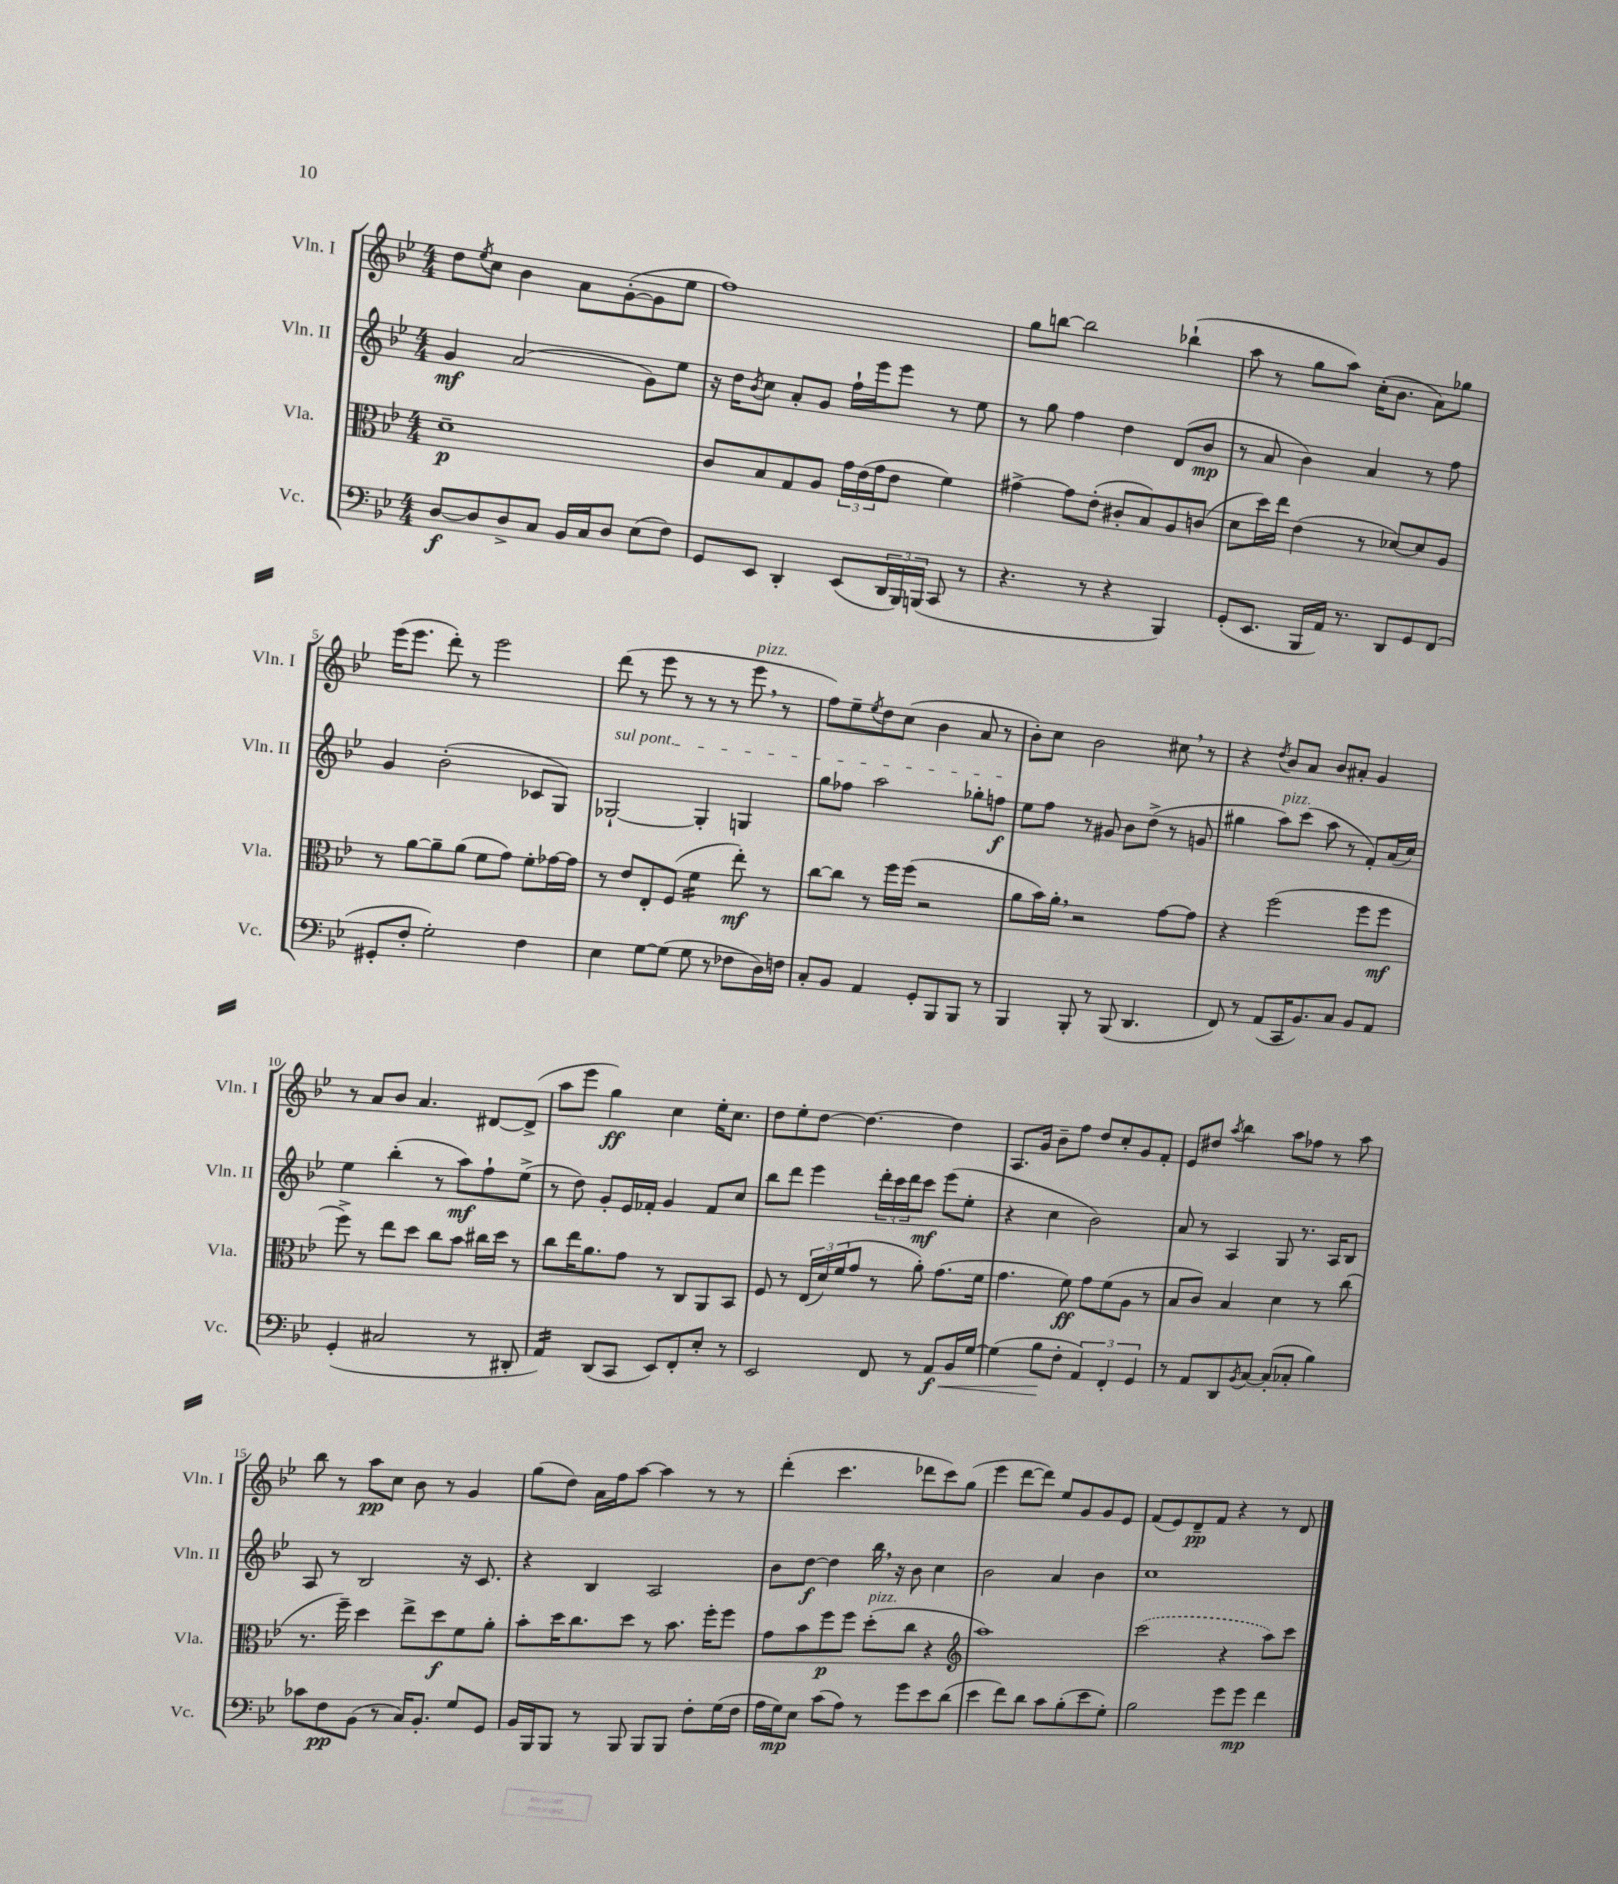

**kern	**kern	**kern	**kern
*staff4	*staff3	*staff2	*staff1
*clefF4	*clefC3	*clefG2	*clefG2
*k[b-e-]	*k[b-e-]	*k[b-e-]	*k[b-e-]
*M4/4	*M4/4	*M4/4	*M4/4
[8D	1d~	4g	8dd
.	.	.	8qee-
8D]	.	.	8cc
8D^	.	(2a	4b-
8C	.	.	.
16BB-	.	.	8a
16C	.	.	.
8D	.	.	([8g'
(8E-	.	8g)	8g]
8F)	.	8ee-	8ee-
=	=	=	=
8GG	8c	16r	1ff)
.	.	16dd	.
.	.	8qb-	.
8EE-	8B-	8cc	.
4DD'	8G	8a'	.
.	8A	8g	.
(8EE-	24g	16ff`	.
.	(24e-	.	.
.	.	16eee-	.
.	24g	.	.
24DD	8e-	8eee-	.
24BBB-)	.	.	.
(24BBB	.	.	.
8CC	4f)	8r	.
8r	.	8ee-	.
=	=	=	=
4.r	[4g#^	8r	8gg
.	.	8gg	[8bb
.	8g#]	4ff	2bb]
8r	(8e-'	.	.
4r	8c#'	4dd	.
.	8B-)	.	.
4BBB-)	8A	(8d	(4bb-`
.	(8c	8b-	.
=	=	=	=
(8GG'	8d	8r	8aa
8.EE-	16dd)	8a	8r
.	16ee-	.	.
.	(4e-	4b-)	8gg
16BBB-	.	.	.
16AA)	.	.	8aa)
8.r	.	.	.
.	8r	4a	(16cc'
.	.	.	8.b-
8DD	[8d-)	.	.
8GG	8d-]	8r	8a)
(8FF	8A	8ff	8gg-
=	=	=	=
8GG#'	8r	4g	(16eee-
.	.	.	8.eee-
8F'	[8a	.	.
2G')	8a~]	(2b-'	8ddd')
.	(8a	.	8r
.	8f	.	2eee-
.	8g)	.	.
4F	8f'	8c-	.
.	[16g-	8G)	.
.	16g-]	.	.
=	=	=	=
4E-	8r	[2G-`	(8ddd
.	8e-	.	8r
[8G	8E-'	.	8eee-
(8G]	(8F	.	8r
8G	4f	4G-']	8r
8r	.	.	8r
8F-	8ee-')	4G	8eee-
16D)	8r	.	8r
16F	.	.	.
=	=	=	=
8C'	[8cc	8gg	8ff)
8BB-	8cc]	8ff-	8ee-~
.	.	.	8qee-
4AA	8r	2aa	8dd
.	16ff	.	(8cc
.	(16ff	.	.
8GG'	2r	.	4b-
8BBB-	.	.	.
8BBB-	.	8gg-'	8a
8r	.	8ff	8r
=	=	=	=
4BBB-	8a	8ee-	8b-')
.	16b-)	8ff	8cc
.	16a'	.	.
8BBB-'	2r	8r	2b-
8r	.	8g#	.
(8BBB-	.	8b-	.
4.DD	.	(8dd^	.
.	[8g	8r	8cc#
.	8g]	8g	8r
=	=	=	=
8FF)	4r	4gg#	4r
8r	.	.	.
.	.	.	8qdd
(8AA	(2ff	8aa)	8b-
16CC	.	(8ccc	8a
8.BB-)	.	.	.
.	.	8aa	8b-
8C	.	8r	8a#'
8BB-	8ff	8f')	4g
8AA	8ff	(16a	.
.	.	16cc)	.
=	=	=	=
(4GG'	8ff^)	4ee-	8r
.	8r	.	8a
2C#	8ee-	(4bb-'	8b-
.	8dd	.	4.a
.	8cc	8r	.
.	8b-	8aa)	.
8r	16cc#	8ff`	[8d#
.	16dd	.	.
8DD#'	8r	(8ee-^	(8d#^]
=	=	=	=
4AA)	8cc	8r	8aa
.	16ee-	8dd)	8eee-
.	8.a	.	.
(8DD	.	8g'	4gg)
8CC	8g	16e-	.
.	.	16f-'	.
8EE-)	8r	4g	4cc
8FF'	8C	.	.
8E-'	8AA	8f-	16ee-'
.	.	.	8.cc
8r	8BB-	8cc	.
=	=	=	=
2EE-	8F	8bb-	8dd
.	8r	8ddd	8ee-'
.	(24E-	4eee-	[8dd
.	24d)	.	.
.	(24f	.	.
.	8g	.	4.dd_
8FF	8r	24ddd'	.
.	.	24ccc	.
.	.	24ddd	.
8r	8a')	8ccc	.
8AA	(8.g	(8eee-	4dd]
16BB-	.	8ee-'	.
[16G	16f	.	.
=	=	=	=
(4G]	4.g	4r	8.A
.	.	.	16g
8B-	.	4cc	8b-~
8F'	8f)	.	8ff
6AA)	8g	2b-)	8dd
.	(8f	.	8cc'
6FF'	.	.	.
.	8A	.	8g
6GG	.	.	.
.	8r	.	8f'
=	=	=	=
8r	8B-	8a	8e-
8AA	8c)	8r	8dd#
.	.	.	8qaa
8DD	4B-	4A	4bb-
8qBB-	.	.	.
[8C	.	.	.
(8C']	4d	8G	8aa
8C-'	.	8.r	8ff-
4B-)	8r	.	8r
.	.	16A	.
.	(8cc	8B-	8aa
=	=	=	=
8c-	8.r	8A	8bb-
8F	.	8r	8r
.	16ff~)	.	.
(8BB-	4dd	2B-	8aa
8r	.	.	8cc
16C)	8ee-^	.	8b-
8.BB-'	.	.	.
.	8dd	.	8r
8G	8f	16r	4g
.	.	8.c	.
8GG	8a'	.	.
=	=	=	=
16BB-	8b-'	4r	(8gg
16BBB-	.	.	.
8BBB-	16dd	.	8dd)
.	8.cc	.	.
8r	.	4B-	16a
.	.	.	16ff
8BBB-	8dd	.	[8aa
8BBB-	8r	2A	4aa]
8BBB-	8.b-	.	.
8F'	.	.	8r
.	16ff'	.	.
(16G	8ff	.	8r
16F	.	.	.
=	=	=	=
16A	8g	8b-	(4ddd'
16G)	.	.	.
8E-	8b-	[8dd	.
(8c	8ff	4dd]	4.ccc
8A)	8ff	.	.
8r	(8dd'	16bb-	.
.	.	16r	.
8g	8cc	8b-	8ddd-
8e-	4r	4cc	8ccc)
(8d	.	.	(8gg
=	=	=	=
*	*clefG2	*	*
4e-	1aa)	2b-	4eee-
8f)	.	.	[8ddd
8d	.	.	8ddd])
8c	.	4a	8ee-
(8B-'	.	.	8g
8e-	.	4b-	8g
8G')	.	.	8e-
=	=	=	=
2B-	(2ccc	1cc	(8f
.	.	.	8e-)
.	.	.	8d~
.	.	.	8f
8g	4r	.	4r
8g	.	.	.
4f	8aa)	.	8r
.	8ccc	.	8d
==	==	==	==
*-	*-	*-	*-
